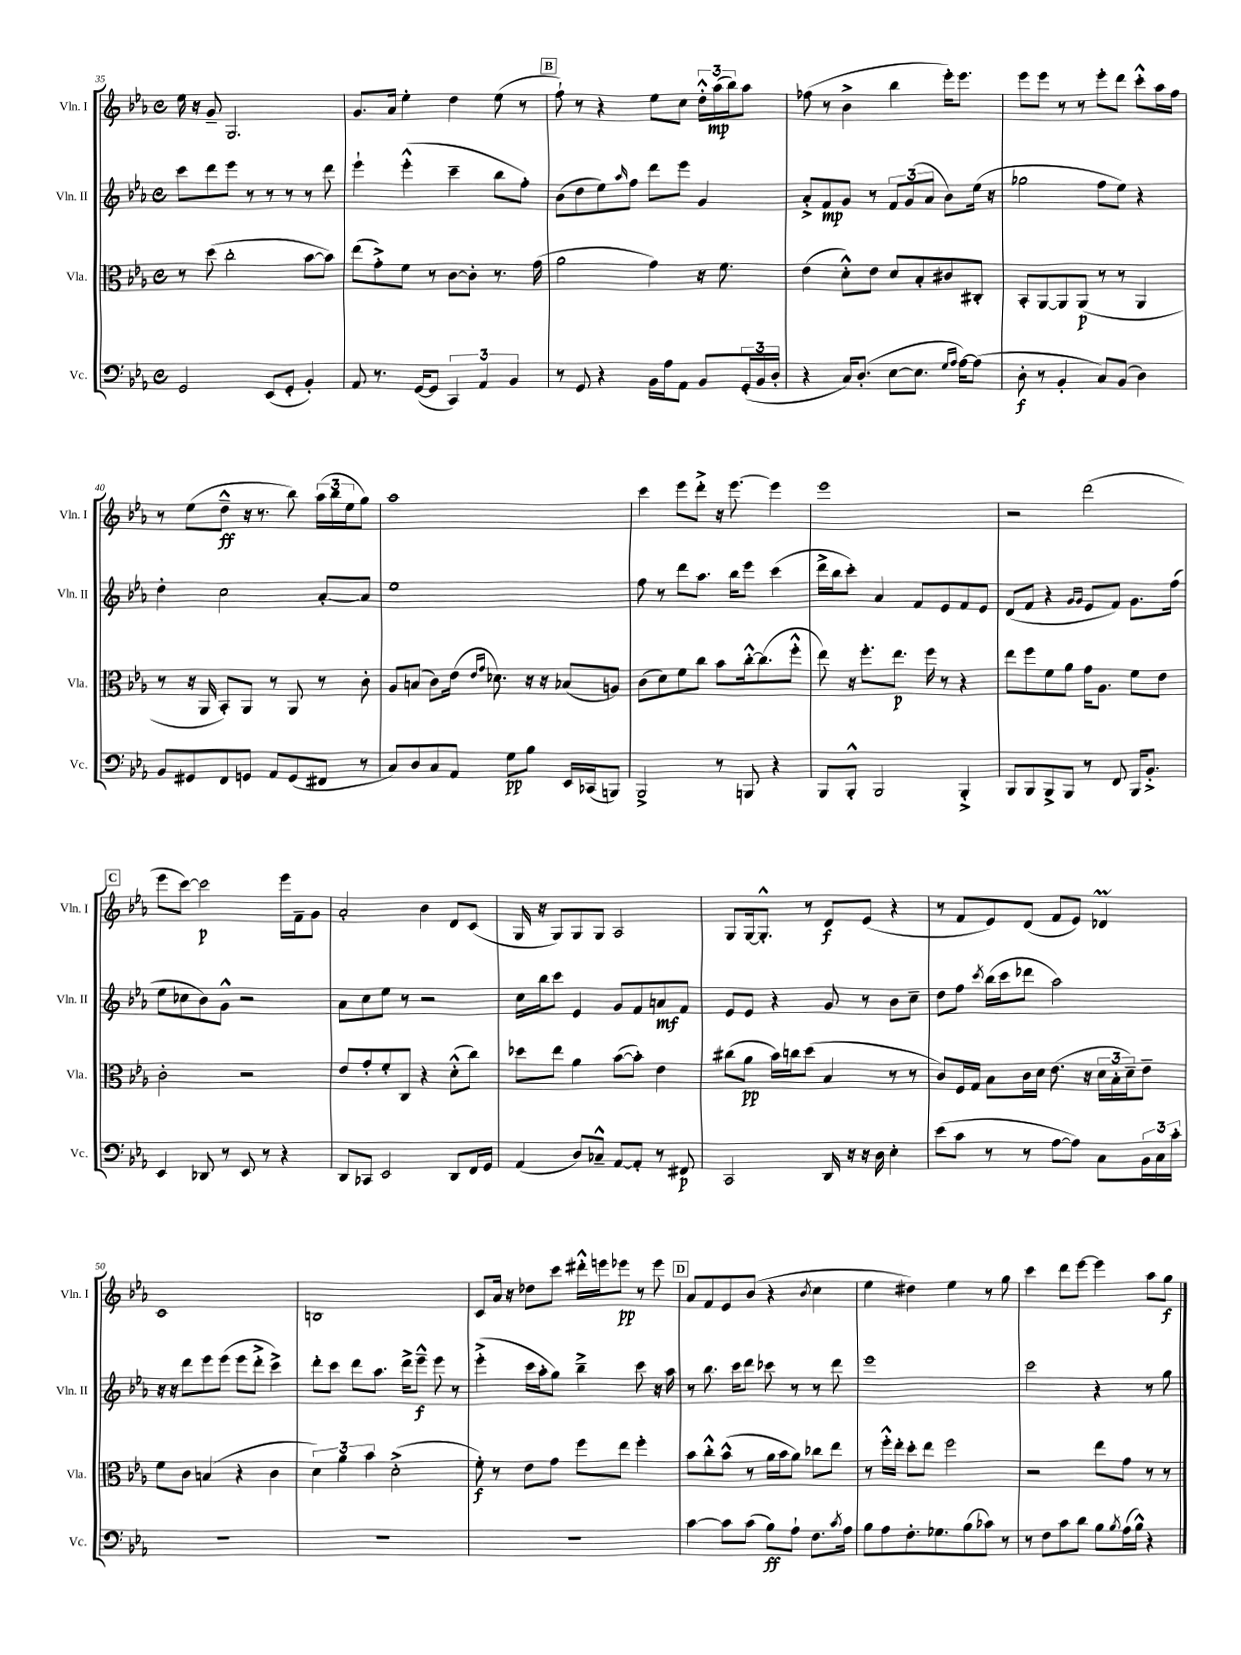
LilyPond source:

<<
\new StaffGroup <<
\new Staff = "s0" \with { instrumentName = "Vln. I" shortInstrumentName = "Vln. I" } {
    \clef treble \key ees \major \defaultTimeSignature \time 4/4
    ees''16 r16 g'8-- g2. |
    g'8. aes'16 ees''4-. d''4 ees''8( r8 |
    \mark \markup { \box "B" } f''8-!) r8 r4 ees''8 c''8 \tuplet 3/2 { d''16-.-^ aes''16\mp( bes''16) } aes''8 |
    fes''8( r8 bes'4-> bes''4 ees'''16-.) ees'''8. |
    ees'''8 ees'''8 r8 r8 ees'''8-. d'''8 c'''8-.-^ aes''16 f''16 |
    r8 ees''8( d''8---^\ff r16 r8. bes''8) \tuplet 3/2 { aes''16( bes''16 ees''16 } g''8) |
    aes''1 |
    c'''4 ees'''8 d'''8-.-> r16 ees'''8.~ ees'''4 |
    ees'''1 |
    r2 d'''2( |
    \mark \markup { \box "C" } ees'''8 c'''8~) c'''2\p ees'''16 f'16-- g'8 |
    aes'2-. bes'4 d'8 c'8( |
    g16 r16 g8) g8 g8 aes2 |
    g8 g16~ g8.-.-^ r8 d'8\f ees'8( r4 |
    r8 f'8 ees'8) d'8( f'8 ees'8) des'4\prall |
    c'1 |
    b1 |
    c'8 aes'16 r16 des''8 c'''8 dis'''16-.-^ e'''16 ees'''8\pp r8 ees'''8 |
    \mark \markup { \box "D" } aes'8 f'8 ees'8 bes'8( r4 \acciaccatura { bes'8 } c''4 |
    ees''4 dis''4) ees''4 r8 g''8 |
    c'''4 d'''8 ees'''8~ ees'''4 aes''8 g''8\f \bar "|." |
}
\new Staff = "s1" \with { instrumentName = "Vln. II" shortInstrumentName = "Vln. II" } {
    \clef treble \key ees \major \defaultTimeSignature \time 4/4
    c'''8 d'''8 ees'''8 r8 r8 r8 r8 d'''8 |
    ees'''4-! ees'''4-.-^( c'''4-- bes''8 f''8-.) |
    \mark \markup { \box "B" } bes'8( d''8 ees''8) \grace { aes''16 } f''8 d'''8 ees'''8 g'4 |
    aes'8-.-> f'8\mp g'8 r8 \tuplet 3/2 { f'8 g'8( aes'8 } bes'8) ees''16( r16 |
    ges''2 f''8 ees''8) r4 |
    d''4-. c''2 aes'8~-. aes'8 |
    ees''1 |
    f''8 r8 d'''8 aes''8. bes''16 ees'''8 c'''4( |
    d'''16-> bes''16 c'''8-.) aes'4 f'8 ees'8 f'8 ees'8 |
    d'8( f'8 r4 \grace { g'16 g'16 } ees'8 f'8) g'8. f''16( |
    \mark \markup { \box "C" } ees''8 ces''8 bes'8) g'8-^ r2 |
    aes'8 c''8 ees''8 r8 r2 |
    c''16 bes''16 c'''8 ees'4 g'8 f'8 a'8\mf f'8 |
    ees'8 ees'8 r4 g'8 r8 bes'8 c''8-- |
    d''8 f''8 \acciaccatura { c'''8 } bes''16( c'''16 des'''8 aes''2) |
    r16 r16 d'''8 ees'''8 ees'''8( ees'''8 d'''8-.-> c'''4->) |
    d'''8-. c'''8 d'''8 aes''8. d'''16-> ees'''8---^\f ees'''8 r8 |
    ees'''4-.->( c'''16 aes''16-. g''8) bes''4---> c'''8 r16 aes''16 |
    \mark \markup { \box "D" } r8 bes''8. c'''16 d'''8 ces'''8 r8 r8 d'''8 |
    ees'''1 |
    c'''2 r4 r8 g''8 \bar "|." |
}
\new Staff = "s2" \with { instrumentName = "Vla." shortInstrumentName = "Vla." } {
    \clef alto \key ees \major \defaultTimeSignature \time 4/4
    r8 d''8( c''2-. bes'8~ bes'8) |
    ees''8( g'8-.->) f'8 r8 c'8~ c'8-. r8. g'16( |
    \mark \markup { \box "B" } aes'2 g'4) r16 f'8. |
    ees'4( d'8-.-^) ees'8 d'8 bes8-. cis'8 cis8-. |
    bes,8-. aes,8~ aes,8 aes,8\p( r8 r8 aes,4 |
    r8 r16 aes,16 bes,8-.) aes,8 r8 aes,8 r8 c'8-. |
    aes8 b8( c'8) ees'16( \grace { ees'16 g'16 } des'8.) r16 r16 bes8( a8) |
    c'8( d'8) f'8 c''8 bes'8 c''16~-.-^ c''8.( f''8-.-^ |
    ees''8) r16 f''8.-. ees''8.\p f''16 r8 r4 |
    ees''8 f''8 f'8 aes'8 g'16 aes8. f'8 ees'8 |
    \mark \markup { \box "C" } c'2-. r2 |
    ees'8 g'8-. f'8-. c8 r4 d'8-.-^( c''8) |
    des''8 ees''8 aes'4 bes'8~( bes'8-.) ees'4 |
    cis''8( aes'8\pp bes'16) c''16 d''8( bes4 r8 r8 |
    c'8) f16 g16 bes8 c'16 d'16 ees'8.( r16 \tuplet 3/2 { d'16 bes16-. d'16--) } ees'8-- |
    f'8 c'8 b4( r4 c'4 |
    \tuplet 3/2 { d'4) aes'4 bes'4 } d'2-.->( |
    f'8-.\f) r8 ees'8 g'8 f''8 ees''8 f''4-. |
    \mark \markup { \box "D" } bes'8 c''8-.-^ bes'8-^( r8 aes'16 bes'16 aes'8) ces''8 ees''8 |
    r8 f''16-.-^ ees''16-. d''8-. ees''8 f''2 |
    r2 ees''8 g'8 r8 r8 \bar "|." |
}
\new Staff = "s3" \with { instrumentName = "Vc." shortInstrumentName = "Vc." } {
    \clef bass \key ees \major \defaultTimeSignature \time 4/4
    g,2 ees,8( g,8-. bes,4-.) |
    aes,8 r8. g,16~( g,8 \tuplet 3/2 { c,4) aes,4 bes,4 } |
    \mark \markup { \box "B" } r8 g,8 r4 bes,16 aes16 aes,8 bes,8 \tuplet 3/2 { g,16-.( bes,16 d16-. } |
    r4 c16) d8.-.( ees8~ ees8. \grace { g16 aes16 } aes16~) aes8( |
    d8-.\f r8 bes,4-. c8) bes,8( d4) |
    bes,8 gis,8 f,8 g,8 aes,8 g,8( fis,8 r8 |
    c8) d8 c8 aes,8 g8\pp bes8 ees,16 ces,16( b,,8) |
    bes,,2-> r8 b,,8 r4 |
    bes,,8 bes,,8-.-^ bes,,2 bes,,4-.-> |
    bes,,8 bes,,8 bes,,8-> bes,,8 r8 f,8 bes,,16 bes,8.-.-> |
    \mark \markup { \box "C" } ees,4 des,8 r8 ees,8 r8 r4 |
    d,8 ces,8 ees,2 d,8 f,16 g,16 |
    aes,4( d8) ces8---^ aes,8~ aes,8-. r8 fis,8\p |
    c,2 d,16 r16 r16 d16 ees4-. |
    ees'8( c'8 r8 r8 aes8~ aes8) c8 \tuplet 3/2 { bes,16 c16 c'16-. } |
    R1 |
    R1 |
    R1 |
    \mark \markup { \box "D" } c'4~ c'8 c'8( bes8\ff) aes8-! f8. \acciaccatura { c'8 } aes16 |
    bes8 aes8 f8.-. ges8. bes8( ces'8) r8 |
    r8 f8 c'8 d'8 bes8 \acciaccatura { bes8 } aes16( bes16-^) r4 \bar "|." |
}
>>
>>
\layout { \context { \Score currentBarNumber = #35 } }
